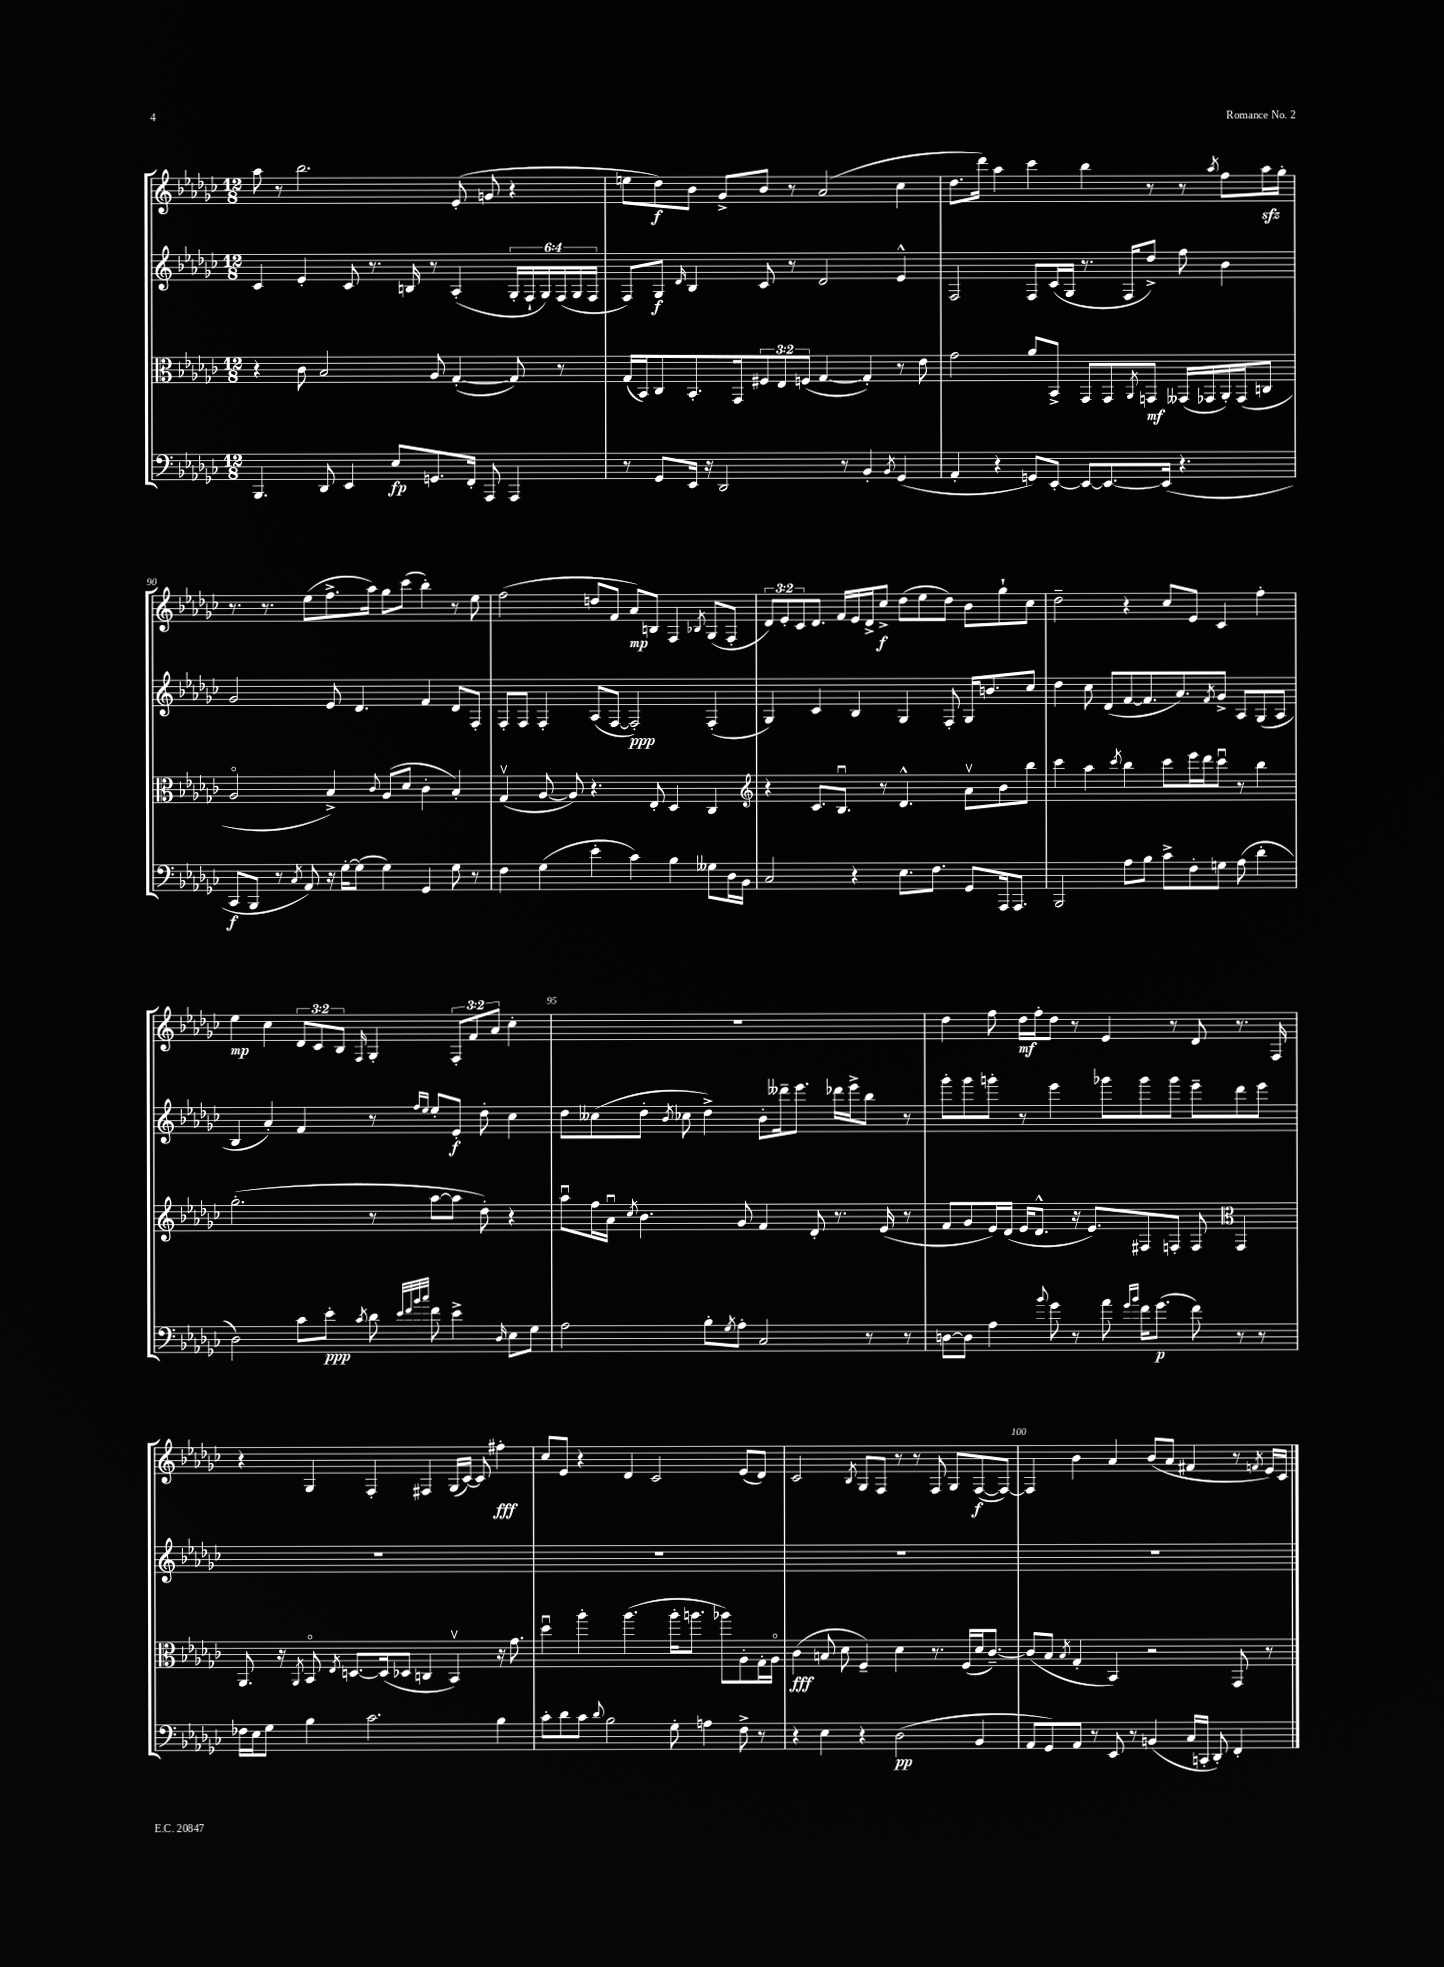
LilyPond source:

<<
\new StaffGroup <<
\new Staff = "s0" {
    \clef treble \key ges \major \numericTimeSignature \time 12/8 \override Staff.TupletNumber.text = #tuplet-number::calc-fraction-text
    aes''8 r8 bes''2. ees'8-.( g'8 r4 |
    e''8 des''8\f) bes'8 ges'8-> bes'8 r8 aes'2( ces''4 |
    des''8. des'''16) aes''4 ces'''4 bes''4 r8 r8 \acciaccatura { aes''8 } f''8 aes''16\sfz ges''16-. |
    r8. r8. ees''8( f''8.-> aes''16) ges''8 ces'''8( bes''4-.) r8 ees''8 |
    f''2( d''8 f'8 aes'8\mp) b8 f4 \acciaccatura { bes8 } ges8( f8-. |
    \tuplet 3/2 { des'8) ees'8-. ces'8 } des'8. f'16 ees'16 des'16-> ces''8->\f des''8( ees''8 des''8) bes'8 ges''8-! ces''8 |
    des''2-- r4 ces''8 ees'8 ces'4 f''4-. |
    ees''4\mp ces''4 \tuplet 3/2 { des'8 ces'8 bes8 } \grace { f16 } ges4-. \tuplet 3/2 { f8-. f'8 aes'8 } ces''4-. |
    R1. |
    des''4 f''8 des''16\mf f''16-. des''8 r8 ees'4 r8 des'8 r8. f16 |
    r4 ges4 f4-. fis4 ges16( ces'16~) ces'8 fis''4-.\fff |
    ces''8 ees'8 r4 des'4 ces'2 ees'8( des'8) |
    ces'2 \acciaccatura { bes8 } ges8 f8 r8 r8 f8 ges8 f8~\f( f8~) |
    f4 bes'4 aes'4 bes'8( aes'8 fis'4 r8 \acciaccatura { f'8 } ees'16) ces'16 \bar "|." |
}
\new Staff = "s1" {
    \clef treble \key ges \major \numericTimeSignature \time 12/8 \override Staff.TupletNumber.text = #tuplet-number::calc-fraction-text
    ces'4 ees'4-. ces'8 r8. b16 r8 aes4-.( \tuplet 6/4 { ges16-. f16-! ges16) f16( ges16 f16 } |
    f8) ges8\f \grace { des'16 } bes4 ces'8 r8 des'2 ees'4-^ |
    f2 f8 ces'16( ges16 r8. f16 des''8->) f''8 bes'4 |
    ges'2 ees'8 des'4. f'4 des'8 f8-. |
    f8-. f8 f4-. aes8( f8~ f2-.\ppp) f4-.( |
    ges4) ces'4 bes4 ges4 f8-. ges16 b'8. ces''8 |
    des''4 ces''8 des'8( f'8~ f'8. aes'8.) \acciaccatura { f'8 } ges'8-> aes8 ges8( aes8 |
    bes4 aes'4-.) f'4 r8 \grace { f''16 ees''16 } ees''8-. ees'8-.\f des''8-. ces''4 |
    des''8 ceses''8( des''8-. \acciaccatura { bes'8 } ces''8 des''4->) bes'8-. deses'''16-- ees'''8. des'''16 ees'''16-> bes''8 r8 |
    ges'''8-. ges'''8 g'''8-. r8 ees'''4 ges'''8 ges'''8 ges'''8 ees'''8-- des'''8 ees'''8 |
    R1. |
    R1. |
    R1. |
    R1. \bar "|." |
}
\new Staff = "s2" {
    \clef alto \key ges \major \numericTimeSignature \time 12/8 \override Staff.TupletNumber.text = #tuplet-number::calc-fraction-text
    r4 ces'8 bes2 aes8 ges4~-.( ges8) r8 |
    ges16( bes,16) ces8 bes,8.-. ges,16 \tuplet 3/2 { fis8 ees8 f8( } ges4~ ges4-.) r8 ees'8 |
    ges'2 aes'8 bes,8-> ges,8 ges,8 \acciaccatura { aes,8 } g,8\mf geses,16( ges,16 aes,16-.) ges,16( c8 |
    aes2\flageolet bes4->) \appoggiatura { ces'8 } aes8( des'8 ces'4-. bes4-.) |
    ges4\upbow( aes8~ aes8) r4. ees8-. des4 ces4 |
    \clef treble r4 ces'8. bes8.\downbow r8 des'4.-^ aes'8\upbow bes'8 bes''8 |
    ces'''4 aes''4 \acciaccatura { ces'''8 } bes''4 ces'''8 ees'''16 des'''16 ces'''8\downbow r8 bes''4 |
    ges''2.-.( r8 aes''8~ aes''8 des''8-.) r4 |
    aes''8\downbow f''16 aes'16\downbow \acciaccatura { ces''8 } bes'4. ges'8 f'4 des'8-. r8. ees'16( r8 |
    f'8 ges'8 ees'16) des'16( ees'16 des'8.-^ r16 ees'8.) fis8 f8-. f8 \clef alto ges,4 |
    aes,8. r16 \acciaccatura { aes,8 } bes,8\flageolet \acciaccatura { ees8 } d8.~ d16( des8 c4 bes,4\upbow) r16 ges'8. |
    des''4\downbow aes''4-. aes''4.( aes''16-. a''8. aes''8) aes8-. ges16-. aes16\flageolet |
    ces'4\fff( b8 des'8 f4--) des'4 r8. f16( des'16 ces'8.~--) |
    ces'8( bes8 \acciaccatura { bes8 } ges4-. bes,4) r2 ges,8 r8 \bar "|." |
}
\new Staff = "s3" {
    \clef bass \key ges \major \numericTimeSignature \time 12/8
    bes,,4. des,8 ees,4 ees8\fp g,8. f,16-. aes,,8 aes,,4 |
    r8 ges,8 ees,16 r16 des,2 r8 bes,4-. \acciaccatura { bes,8 } ges,4( |
    aes,4-. r4 g,8) ees,8~-. ees,8~ ees,8.~ ees,16( r4. |
    ces,8\f bes,,8 r8 \acciaccatura { ces8 } aes,8) r16 ges16~-. ges8( ges4) ges,4 ges8 r8 |
    f4 ges4( ees'4-. ces'4) bes4 geses8 des16 bes,16 |
    ces2 r4 ees8. f8. ges,8 aes,,16 aes,,8. |
    bes,,2 aes8 bes8 ces'8-> f8-. g8 aes8( des'4-. |
    des2) ces'8 ees'8-.\ppp \acciaccatura { ces'8 } des'8 \grace { ees'32 f'32 bes'32 ces''32 } f'8 ees'4-> \grace { des16 } ees8 ges8 |
    aes2 bes8-. \acciaccatura { ges8 } aes8-. ces2 r8 r8 |
    d8~ d8 aes4 \appoggiatura { bes'8 } ges'8 r8 aes'8 \grace { ges'16 bes'16 } f'16 ges'8.\p( f'8) r8 r8 |
    fes16 ees16 ges8 bes4 ces'2. bes4 |
    ces'8-. des'8 ces'8 \appoggiatura { des'8 } bes2 ges8-. a4 f8-> r8 |
    r4 ees4 r4 des2\pp( bes,4 |
    aes,8 ges,8) aes,8 r8 ees,8 r8 b,4( ces16 c,16-. des,8-.) f,4-. \bar "|." |
}
>>
>>
\layout { \context { \Score currentBarNumber = #87 \override BarNumber.break-visibility = ##(#f #t #t) barNumberVisibility = #(every-nth-bar-number-visible 5) } }
